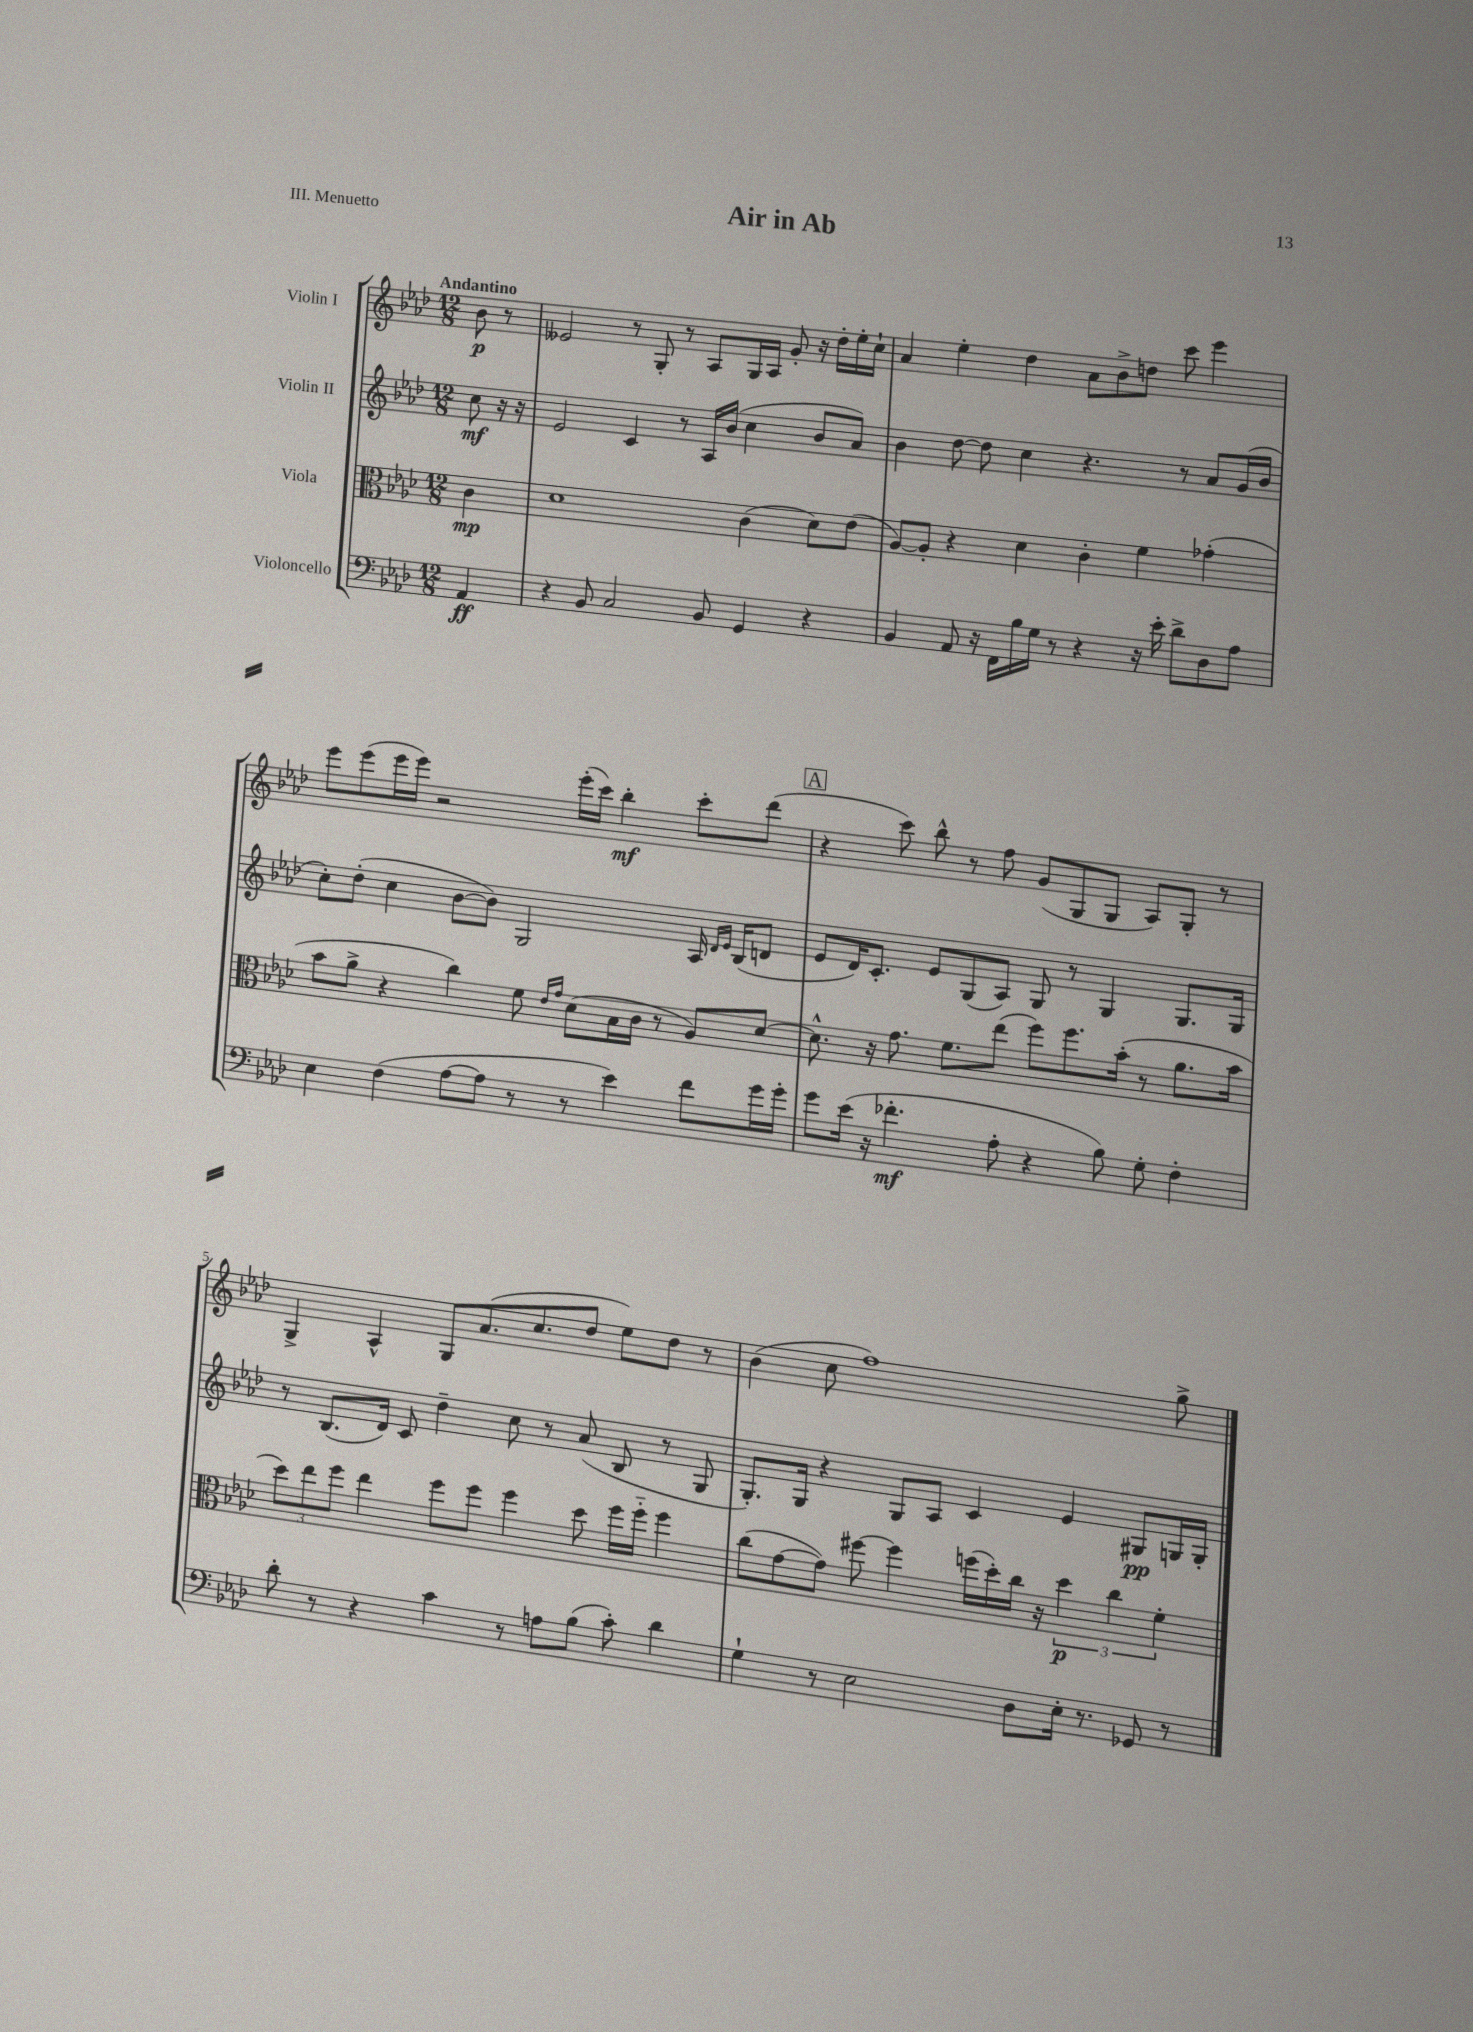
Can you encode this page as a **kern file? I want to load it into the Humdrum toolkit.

**kern	**kern	**kern	**kern
*staff4	*staff3	*staff2	*staff1
*clefF4	*clefC3	*clefG2	*clefG2
*k[b-e-a-d-]	*k[b-e-a-d-]	*k[b-e-a-d-]	*k[b-e-a-d-]
*M12/8	*M12/8	*M12/8	*M12/8
4AA-	4c	8cc	8b-
.	.	16r	8r
.	.	16r	.
=	=	=	=
4r	1d-	2e-	2e--
8BB-	.	.	.
2C	.	.	.
.	.	4c	8r
.	.	.	8G'
.	.	8r	8r
8BB-	.	16A-	8A-
.	.	(16b-	.
4GG	(4c	4cc	16G
.	.	.	16A-
.	.	.	8g'
4r	8d-)	8b-	16r
.	.	.	16dd-'
.	(8e-	8a-)	16ee-'
.	.	.	16cc`
=	=	=	=
4BB-	[8A-)	4b-	4a-
.	8A-']	.	.
8AA-	4r	[8dd-	4ee-'
16r	.	8dd-]	.
16FF	.	.	.
16B-	4d-	4cc	4dd-
16G	.	.	.
8r	.	.	.
4r	4c'	4.r	8a-
.	.	.	8b-^
16r	4f	.	8dd
16e-'	.	.	.
8d-^	.	8r	8ccc
8D-	(4g-'	8a-	4eee-
8A-	.	(16g	.
.	.	16b-	.
=	=	=	=
4E-	8b-	8cc')	8eee-
.	8a-^	(8dd-'	(8eee-
(4F	4r	4cc	16eee-
.	.	.	16eee-)
.	.	.	2r
[8A-	4cc)	[8b-	.
8A-]	.	8b-])	.
8r	8f	2G	.
.	16qqe-	.	.
.	16qqg	.	.
8r	(8d-	.	(16eee-'
.	.	.	16ccc)
4e-)	16B-	.	4bb-'
.	16c	.	.
.	8r	.	.
8f	8A-)	16A-	8ccc'
.	.	16qqd-	.
.	.	16qqe-	.
.	.	(16B-	.
16g	[8d-	8d	(8ddd-
16g'	.	.	.
=	=	=	=
8g	8.d-^^]	8e-	4r
(16e-	.	16d-)	.
16r	16r	8.c'	.
4.f-'	8.g	.	8ccc)
.	.	8e-	8bb-^^
.	8.f	.	.
.	.	(8G	8r
8A-'	(8ee-	8A-)	8ff
4r	8ff)	8G	(8g
.	8.ff	8r	8G
8B-)	.	4G	8G
.	(16b-'	.	.
8G'	8r	.	8A-)
4F'	8.a-	8.G	8G'
.	.	.	8r
.	16b-	16G	.
=	=	=	=
8d-'	12dd-)	8r	4G^
.	12ee-	.	.
8r	.	(8.B-	.
.	12ff	.	.
4r	4ee-	.	4A-^^
.	.	16d-)	.
.	.	8c	.
4c	8ff	4dd-~	8G
.	8ff	.	(8.a-
8r	4ff	8cc	.
.	.	.	8.cc
8A	.	8r	.
(8B-	8dd-	(8a-	8dd-
8c')	16ff	8B-	8ee-)
.	16ff'~	.	.
4d-	4ff	8r	8dd-
.	.	8G	8r
=	=	=	=
4G`	(8cc	8.G')	(4b-
.	[8g	.	.
.	.	16G	.
8r	8g])	4r	8cc
2E-	[8ff#	.	1ff)
.	4ff#]	8G	.
.	.	8A-	.
.	(16ff	4c	.
.	16dd-')	.	.
8D-	16cc	.	.
.	16r	.	.
16E-'	6dd-	4e-	.
8.r	.	.	.
.	6cc	.	.
8GG-	.	8G#	.
.	6f'	.	.
8r	.	16G	8gg^
.	.	16G'	.
==	==	==	==
*-	*-	*-	*-
